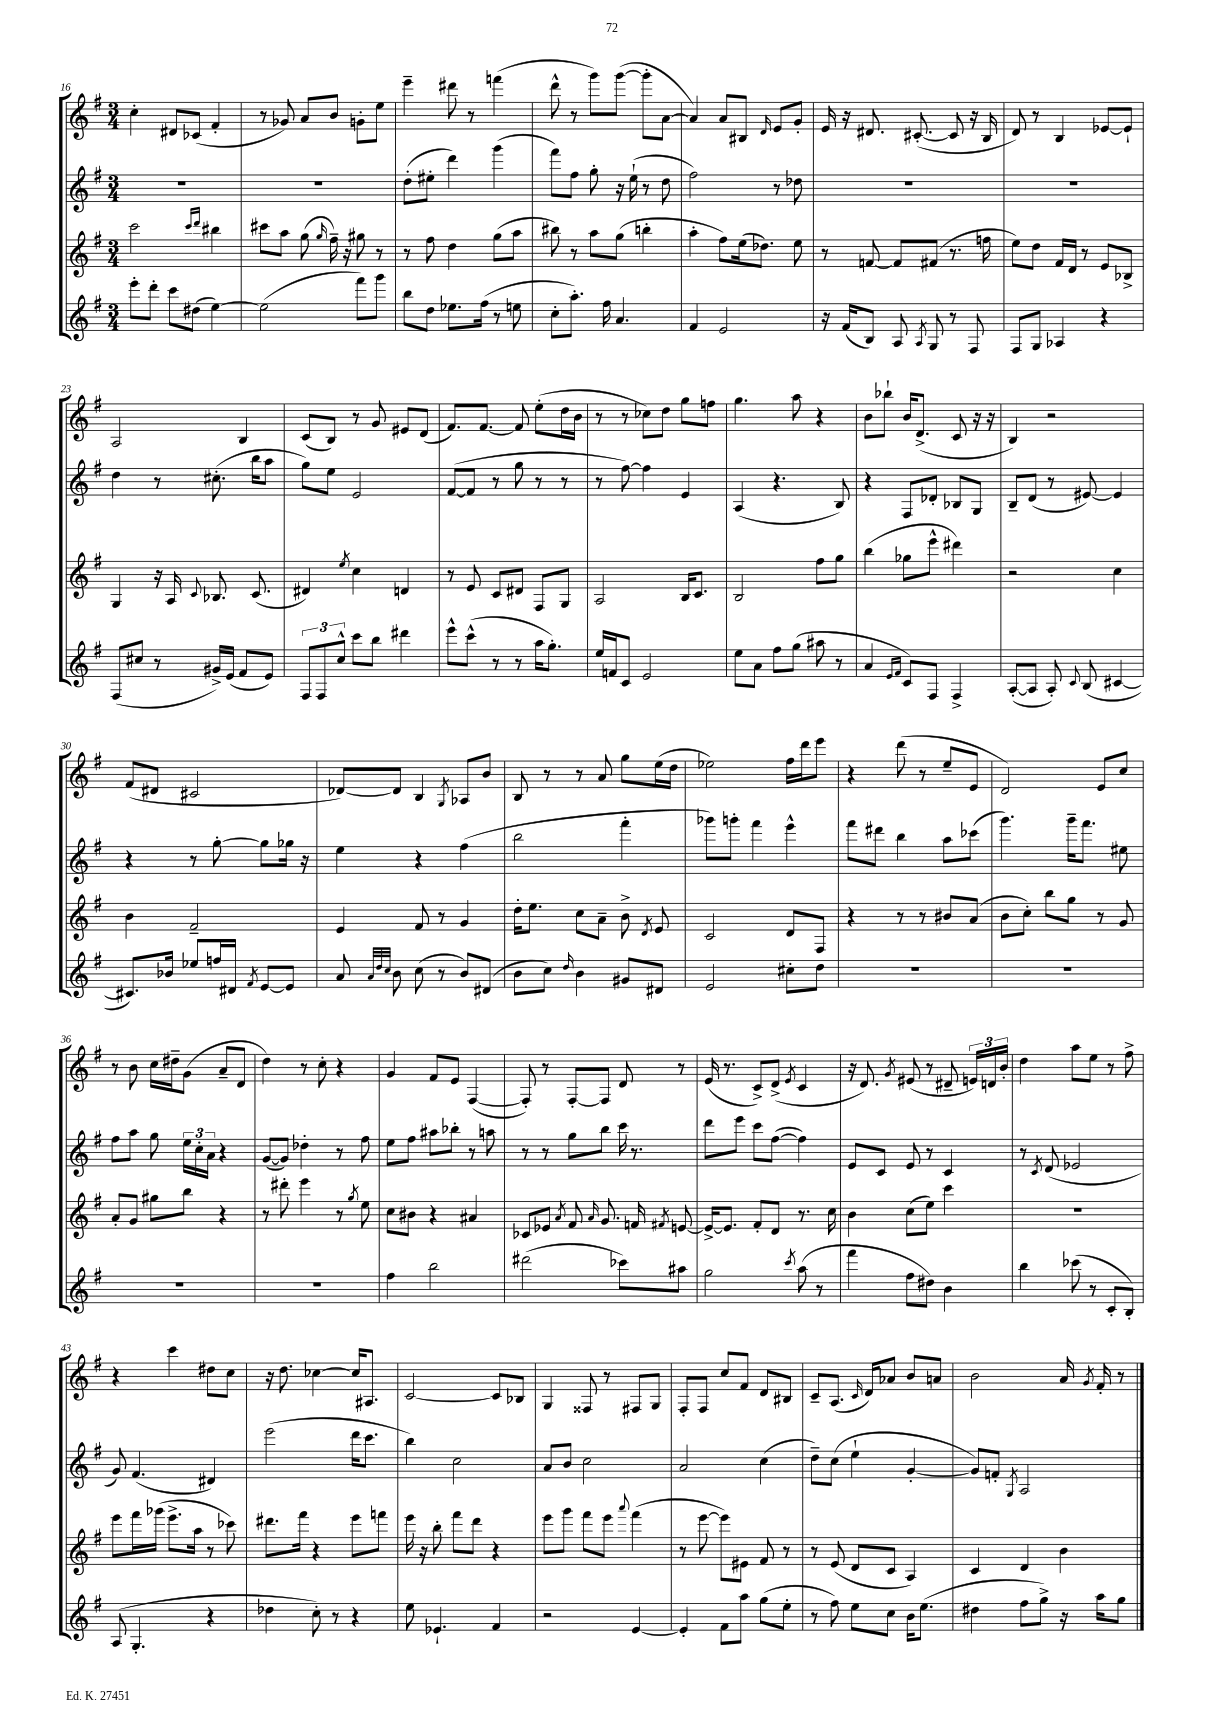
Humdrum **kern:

**kern	**kern	**kern	**kern
*staff4	*staff3	*staff2	*staff1
*clefG2	*clefG2	*clefG2	*clefG2
*k[f#]	*k[f#]	*k[f#]	*k[f#]
*M3/4	*M3/4	*M3/4	*M3/4
8eee'\L	2ccc\	2.r	4cc'\
8ddd'\J	.	.	.
8ccc\L	.	.	8d#/L
(8dd#\J	.	.	(8c-/J
.	16qqccc/LL	.	.
.	16qqddd/JJ	.	.
[4ee\)	4bb#\	.	4f#'/
=	=	=	=
(2ee\]	8ccc#\L	2.r	8r
.	8aa\J	.	8g-/)
.	(8gg\	.	8a/L
.	16qqgg/	.	.
.	16ff#~\)	.	8b/J
.	16r	.	.
8fff#\L)	8gg#\	.	8g'\L
8ggg\J	8r	.	8ee\J
=	=	=	=
8bb\L	8r	(8dd'\L	4eee~\
8dd\J	8ff#\	8ee#'\J	.
8.ee-\L	4dd\	4ddd\)	8ddd#\
.	.	.	8r
(16ff#\Jk	.	.	.
8r	(8gg\L	(4ggg\	(4fff\
8ee\	8aa\J	.	.
=	=	=	=
8cc'\L	8bb#\)	8fff#\L)	8ddd^^\
8.aa'\J)	8r	8ff#\J	8r
.	8aa\L	8gg'\	8ggg\L)
16ff#\	.	.	.
4.a/	(8gg\J	16r	([8ggg\J
.	.	(16ee`\	.
.	4bb'\	8r	8ggg'\]L
.	.	8dd\	[8a\J
=	=	=	=
4f#/	4aa'\	2ff#\)	4a/])
2e/	8ff#\L)	.	8a/L
.	(16ee\k	.	8B#/J
.	8.dd-\J)	.	.
.	.	.	16qqd/
.	.	8r	8e/L
.	8ee\	8dd-\	8g'/J
=	=	=	=
16r	8r	2.r	16e/
(16f#/LK	.	.	16r
8B/J)	[8f/	.	8.d#/
8A/	8f/]L	.	.
.	.	.	([8.c#'/
8qA/	.	.	.
8G/	(8f#/J	.	.
8r	8.r	.	8c#/]
8F#/	.	.	16r
.	16ff\	.	16B/
=	=	=	=
8F#/L	8ee\L)	2.r	8d/)
8G/J	8dd\J	.	8r
4A-/	16f#/LL	.	4B/
.	16d/JJ	.	.
.	8r	.	.
4r	8e/L	.	[8e-/L
.	8B-^/J	.	8e-`/]J
=	=	=	=
(8F#/L	4G/	4dd\	2A/
8cc#/J	.	.	.
8r	16r	8r	.
.	16A/	.	.
.	8qqc/	.	.
16g#^/LL)	8.B-/	(8.cc#'\	.
(16e/JJ	.	.	.
8f#/L	.	.	4B/
.	(8.c/	16bb\LK	.
8e/J)	.	8aa\J	.
=	=	=	=
12F#/L	4d#/)	8gg\L)	(8c/L
12F#/	.	.	.
.	.	8ee\J	8B/J)
12cc^^/J	.	.	.
.	8qee/	.	.
8ccc\L	4cc\	2e/	8r
8bb\J	.	.	8g/
4ddd#\	4d/	.	8e#/L
.	.	.	(8d/J
=	=	=	=
8eee^^\L	8r	([8f#/L	8.f#/L)
(8ccc^^\J	8e/	8f#/]J	.
.	.	.	[8.f#/J
8r	8c/L	8r	.
8r	8d#/J	8gg\	8f#/]
16aa\LK	8F#/L	8r	(8ee'\L
8.gg'\J)	.	.	.
.	8G/J	8r	16dd\L
.	.	.	16b\JJ
=	=	=	=
16ee/LL	2A/	8r	8r
16f/J	.	.	.
8c/J	.	[8ff#\)	8r
2e/	.	4ff#\]	8cc-\L)
.	.	.	8dd\J
.	16B/LK	4e/	8gg\L
.	8.c/J	.	.
.	.	.	8ff\J
=	=	=	=
8ee\L	2B/	(4A/	4.gg\
8a\J	.	.	.
8ff#\L	.	4.r	.
(8gg\J	.	.	8aa\
8aa#\	8ff#\L	.	4r
8r	8gg\J	8B/)	.
=	=	=	=
4a/	(4bb\	4r	8b\L
.	.	.	8bb-`\J
16qqe/LL	.	.	.
16qqf#/JJ	.	.	.
8c/L)	8gg-\L	8F#/L	16b/LK
.	.	.	(8.d^/J
8F#/J	8eee^^\J	8d-'/J	.
4F#^/	4ddd#\)	8B-/L	8c/
.	.	8G/J	16r
.	.	.	16r
=	=	=	=
([8A'/L	2r	8B~/L	4B/)
8A/]J	.	(8d/J	.
8A'/)	.	8r	2r
8qqc/	.	.	.
(8B/	.	[8e#/)	.
[4c#/	4cc\	4e#/]	.
=	=	=	=
8.c#/]L)	4b\	4r	(8f#/L
.	.	.	8d#/J
16b-/Jk	.	.	.
8ee-/L	2f#~/	8r	2c#/
16ff/L	.	[8gg'\	.
16d#/JJ	.	.	.
8qf#/	.	.	.
[8e/L	.	8gg\]L	.
8e/]J	.	16gg-\Jk	.
.	.	16r	.
=	=	=	=
8a/	4e/	4ee\	[8d-/L)
32qqa/LLL	.	.	.
32qqdd/	.	.	.
32qqcc/JJJ	.	.	.
8b\	.	.	8d-/]J
(8cc\	8f#/	4r	4B/
8r	8r	.	.
.	.	.	8qG/
8b/L)	4g/	(4ff#\	8A-/L
(8d#/J	.	.	8b/J
=	=	=	=
8b\L	16dd'\LK	2bb\	8B/
.	8.ee\J	.	.
8cc\J)	.	.	8r
16qqdd/	.	.	.
4b\	8cc\L	.	8r
.	8a~\J	.	8a/
8g#/L	8b^\	4fff#'\	8gg\L
.	8qd/	.	.
8d#/J	8e/	.	(16ee\L
.	.	.	16dd\JJ
=	=	=	=
2e/	2c/	8ggg-\L)	2ee-\)
.	.	8ggg'\J	.
.	.	4fff#\	.
8cc#'\L	8d/L	4eee^^\	16ff#\LL
.	.	.	16ddd\J
8dd\J	8F#/J	.	8eee\J
=	=	=	=
2.r	4r	8fff#\L	4r
.	.	8ddd#\J	.
.	8r	4bb\	(8ddd\
.	8r	.	8r
.	8b#/L	8aa\L	8ee~/L
.	(8a/J	(8ccc-\J	8e/J
=	=	=	=
2.r	8b\L	4.ggg\)	2d/)
.	8cc'\J)	.	.
.	8bb\L	.	.
.	8gg\J	16ggg~\LK	.
.	.	8.fff#\J	.
.	8r	.	8e/L
.	8g/	8ee#\	8cc/J
=	=	=	=
2.r	8a'/L	8ff#\L	8r
.	8g/J	8aa\J	8b\
.	8gg#\L	8gg\	16cc\LL
.	.	.	16dd#~\J
.	8bb\J	24ee\LL	(8g\J
.	.	24cc'\	.
.	.	24a\JJ	.
.	4r	4r	8a~/L
.	.	.	8d/J
=	=	=	=
2.r	8r	([8g/L	4dd\)
.	8ddd#'\	8g/]J)	.
.	4eee\	4dd-'\	8r
.	.	.	8cc'\
.	8r	8r	4r
.	8qgg/	.	.
.	8ee\	8ff#\	.
=	=	=	=
4ff#\	8cc\L	8ee\L	4g/
.	8b#\J	8ff#\J	.
2bb\	4r	8aa#\L	8f#/L
.	.	8bb-'\J	8e/J
.	4a#/	8r	([4F#/
.	.	8aa\	.
=	=	=	=
(2ddd#\	8c-/L	8r	8F#'/])
.	8e-/J	8r	8r
.	8qa/	.	.
.	8f#/	8gg\L	[8F#'/L
.	16qqa/	.	.
.	8.g/	8bb\J	8F#/]J
8ccc-\L)	.	16ccc\	8d/
.	16f/	8.r	.
.	8qf#/	.	.
8aa#\J	[8e/	.	8r
=	=	=	=
2gg\	16e^/_LK	8ddd\L	(16e/
.	8.e/]J	.	8.r
.	.	8eee\J	.
.	8f#'/L	8ccc\L	8c^/L)
.	8d/J	([8ff#\J	(8d^/J
8qccc/	.	.	8qe/
(8aa\	8.r	4ff#\])	4c/
8r	.	.	.
.	16cc\	.	.
=	=	=	=
4fff#\	4b\	8e/L	16r
.	.	.	8.d/)
.	.	8c/J	.
.	.	.	8qg/
8ff#\L	(8cc\L	8e/	(8e#/
8dd#\J)	8ee\J)	8r	8r
4b\	4ccc\	4c/	8d#~/
.	.	.	24e/LL)
.	.	.	24d/
.	.	.	24b'/JJ
=	=	=	=
4bb\	2.r	8r	4dd\
.	.	8qc/	.
.	.	(8d/	.
(8ccc-\	.	2e-/	8aa\L
8r	.	.	8ee\J
8c'/L	.	.	8r
8B'/J)	.	.	8ff#^\
=	=	=	=
(8A/	8eee\L	8g/)	4r
4.G'/	16fff#\L	(4.f#/	.
.	(16ggg-\JJ	.	.
.	8.eee^\L	.	4ccc\
.	16aa\Jk	.	.
4r	8r	4d#/)	8dd#\L
.	8ccc-\)	.	8cc\J
=	=	=	=
4dd-\	8.ddd#\L	(2eee\	16r
.	.	.	8.dd\
.	16fff#\Jk	.	.
8cc'\)	4r	.	[4cc-\
8r	.	.	.
4r	8eee\L	16ddd\LK	16cc-/]LK
.	.	8.ccc\J	8.A#/J
.	8fff\J	.	.
=	=	=	=
8ee\	16eee\	4bb\)	[2c/
.	16r	.	.
4.e-`/	8bb'\	.	.
.	8fff#\L	2cc\	.
.	8ddd\J	.	.
4f#/	4r	.	8c/]L
.	.	.	8B-/J
=	=	=	=
2r	8eee\L	8a/L	4G/
.	8ggg\J	8b/J	.
.	8fff#\L	2cc\	8F##/
.	8eee\J	.	8r
.	8qqaaa/	.	.
[4e/	(4fff#\	.	8F#/L
.	.	.	8G/J
=	=	=	=
4e'/]	8r	2a/	8F#'/L
.	[8eee\	.	8F#/J
8f#\L	8eee\]L)	.	8cc/L
8aa\J	8e#\J	.	8f#/J
(8gg\L	8f#/	(4cc\	8d/L
8ee'\J	8r	.	8B#/J
=	=	=	=
8r	8r	8dd~\L)	8c~/L
8ff#\)	(8e/	(8cc\J	(8.A/J
8ee\L	8d/L	4ee`\	.
.	.	.	16qqc/
.	.	.	16d/LK)
8cc\J	8c/J	.	8a-/J
16b\LK	4A/)	[4g'/	8b/L
(8.ee\J	.	.	.
.	.	.	8a/J
=	=	=	=
4dd#\	4c/	8g/]L)	2b\
.	.	8f'/J	.
.	.	8qG/	.
8ff#\L	4d/	2A/	.
8gg^\J)	.	.	.
16r	4b\	.	16a/
.	.	.	8qg/
16aa\LK	.	.	16f#'/
8gg\J	.	.	8r
==	==	==	==
*-	*-	*-	*-
